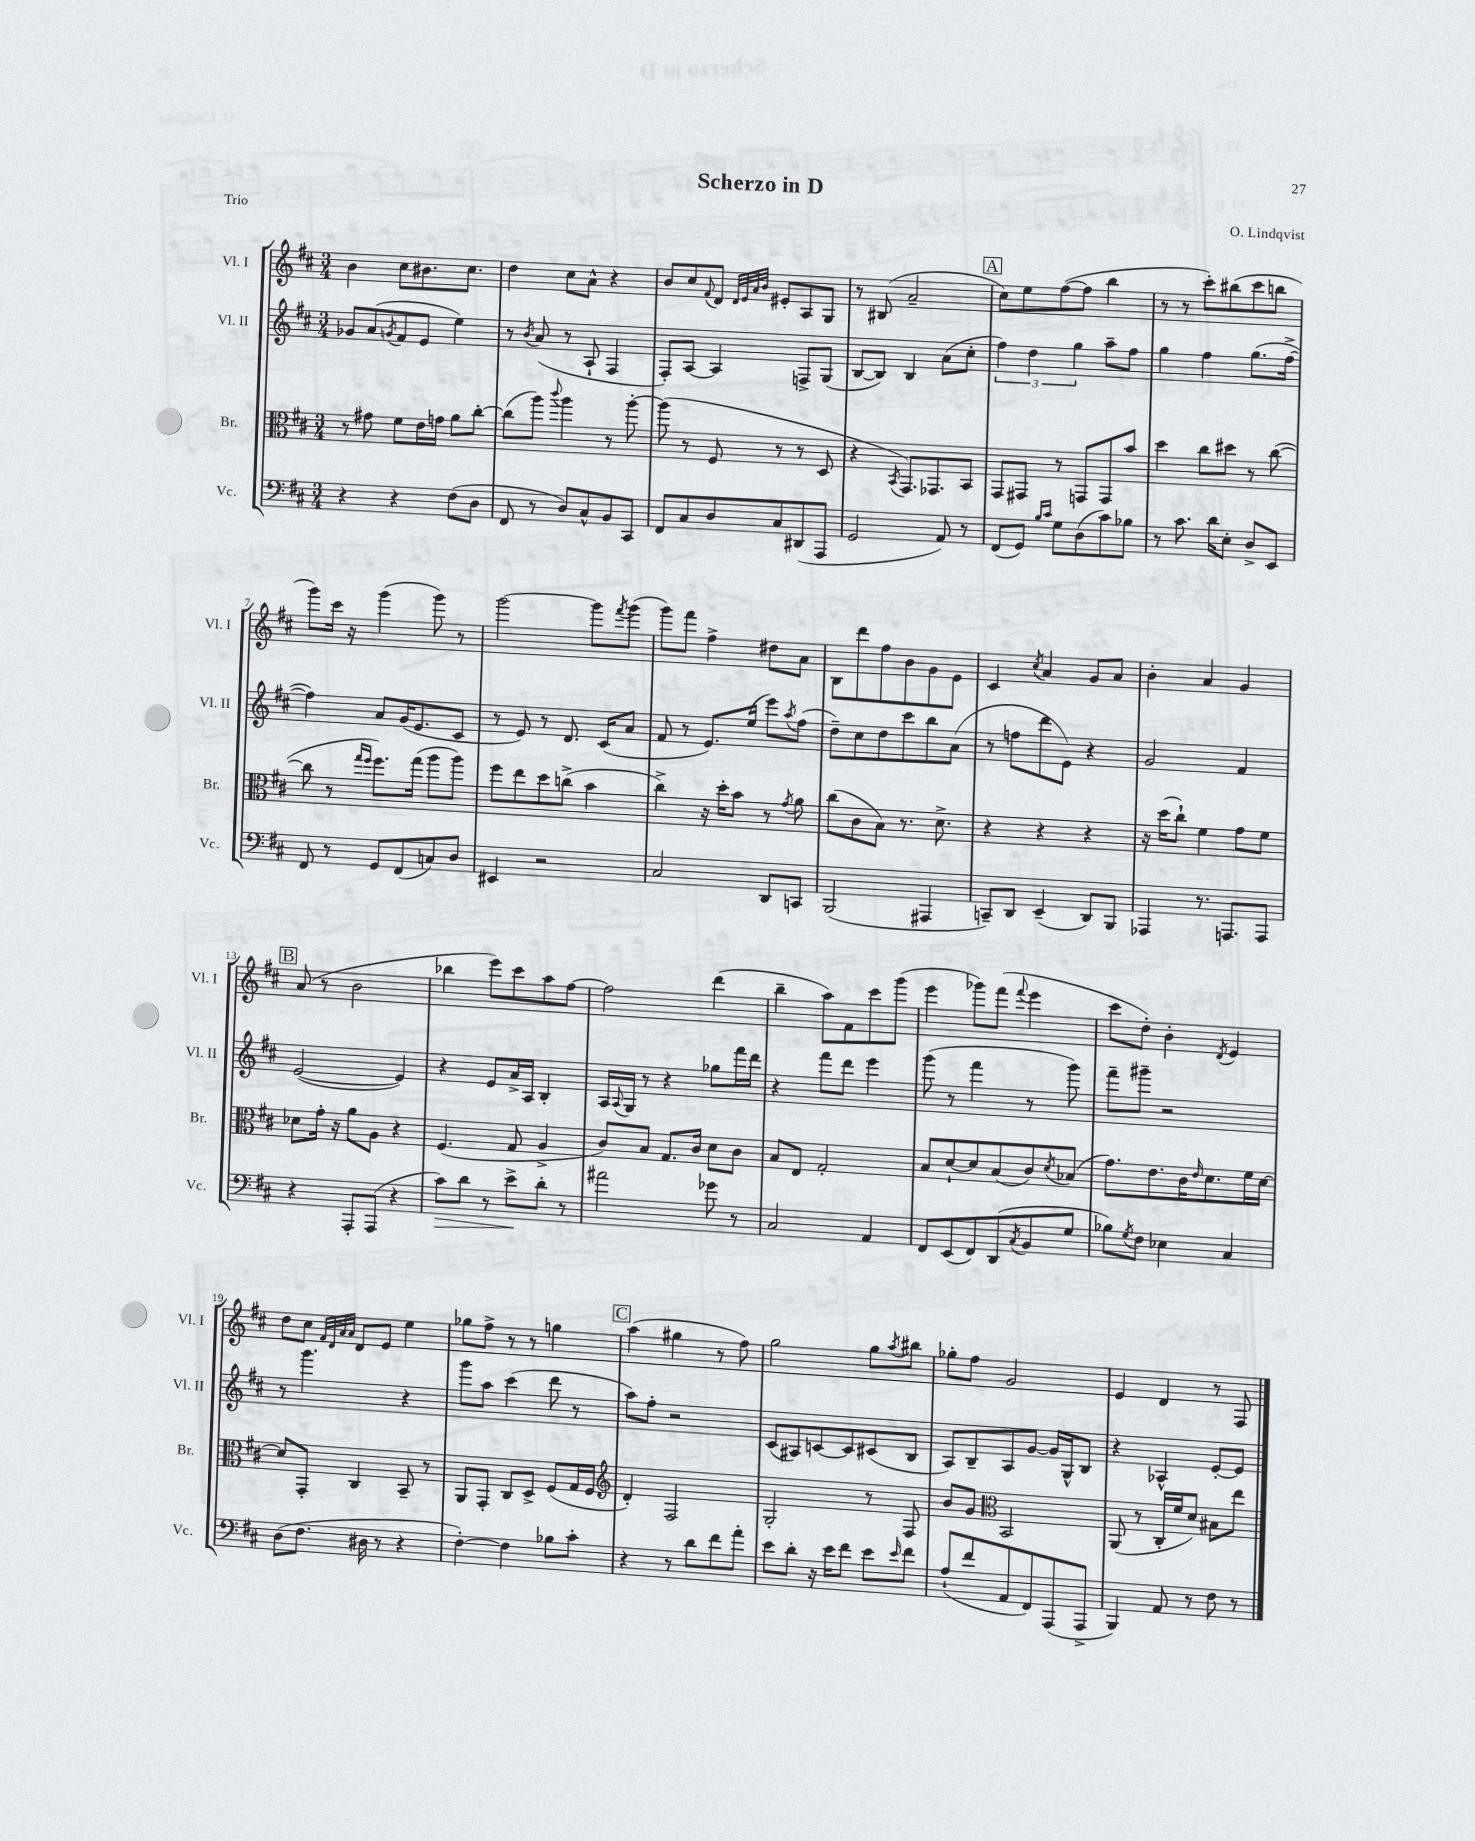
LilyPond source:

\header { title = "Scherzo in D" composer = "O. Lindqvist" piece = "Trio" }
<<
\new StaffGroup <<
\new Staff = "s0" \with { instrumentName = "Vl. I" shortInstrumentName = "Vl. I" } {
    \clef treble \key d \major \numericTimeSignature \time 3/4
    b'4 cis''8 bis'8. cis''8. |
    d''4 cis''8 a'8-^ r4 |
    b'8 cis''8 \appoggiatura { fis'8 } d'8 \grace { d'32 e'32 a'32 b'32 } eis'8-. a8 g8 |
    r8 bis8( a'2-- |
    \mark \markup { \box "A" } cis''8) e''8 fis''8~( fis''8 b''4 |
    r8 r8 cis'''8-.) bis''8( cis'''8 b''8 |
    g'''8) cis'''16 r16 g'''4( g'''8) r8 |
    g'''2~ g'''8 \acciaccatura { fis'''8 } g'''8( |
    g'''8) fis'''8 fis''4-> dis''8 a'8 |
    b8 d'''8 fis''8 b'8 g'8 e'8 |
    cis'4 \acciaccatura { cis''8 } a'4 g'8 a'8 |
    b'4-. a'4 g'4 |
    \mark \markup { \box "B" } a'8( r8 b'2 |
    bes''4 e'''8) cis'''8 a''8 fis''8~ |
    fis''2 d'''4( |
    b''4-- a''8) fis'8 cis'''8 g'''8( |
    e'''4 ges'''8) fis'''8( \appoggiatura { fis'''8 } e'''4 |
    cis'''8 d''8-.) b'4-. \acciaccatura { d'8 } e'4 |
    d''8 cis''8 \grace { fis'32 d'32 a'32 a'32 } d'8 e'8 e''4 |
    ges''8 fis''8-> r8 r8 g''4 |
    \mark \markup { \box "C" } a''4( gis''4 r8 fis''8) |
    g''2 g''8 \acciaccatura { a''8 } bis''8 |
    ges''8-. fis''8 g'2 |
    e'4 d'4 r8 fis8 \bar "|." |
}
\new Staff = "s1" \with { instrumentName = "Vl. II" shortInstrumentName = "Vl. II" } {
    \clef treble \key d \major \numericTimeSignature \time 3/4
    ges'8 a'8( \acciaccatura { g'8 } fis'8 e'8 e''4) |
    r8 \acciaccatura { b'8 } a'8( r8 a8-! fis4 |
    fis8-.) a8~ a4 f8-> g8( |
    b8~ b8) b4 a'8( cis''8-. |
    \mark \markup { \box "A" } \tuplet 3/2 { fis''4) d''4 g''4 } a''8-- fis''8 |
    g''4 fis''4 g''8.( fis''16~-> |
    fis''4) a'8 g'16( e'8. cis'8 |
    r8 e'8) r8 d'8. cis'16( a'8 |
    fis'8 r8 e'8.) e''16( e'''8) \acciaccatura { a''8 } fis''8( |
    d''8--) cis''8 d''8 cis'''8 b''8 a'8( |
    r8 f''8 d'''8 e'8) r4 |
    g'2 fis'4 |
    \mark \markup { \box "B" } e'2~( e'4) |
    r4 e'8 a'16-> a16 b4-. |
    a16 \appoggiatura { a8 } g16 r8 r4 ges''8 fis'''16 d'''16 |
    r4 fis'''8 d'''8 e'''4 |
    g'''8( r8 fis'''4 r8 g'''8) |
    fis'''8-- gis'''8-- r2 |
    r8 g'''4. r4 |
    g'''8 a''8 cis'''4( d'''8 r8 |
    \mark \markup { \box "C" } a''8) fis''8-. r2 |
    cis'8( ais8) c'8~ c'8 cis'8( b8 |
    a8) b8-- a8 g'8~ g'16 g16-^ b8 |
    r4 aes4-^ e'8~-. e'8 \bar "|." |
}
\new Staff = "s2" \with { instrumentName = "Br." shortInstrumentName = "Br." } {
    \clef alto \key d \major \numericTimeSignature \time 3/4
    r8 gis'8 fis'8 e'16 g'16 a'8 cis''8~-. |
    cis''8( a''8) \appoggiatura { cis'''8 } a''4 r8 a''8~-. |
    a''8( r8 fis8 r8 r8 d8 |
    r4 \acciaccatura { b,8 } g,8.) ges,8. b,8 |
    \mark \markup { \box "A" } g,8 gis,8 r8 g,8 g,8 b'8 |
    d''4 cis''8 dis''8 r8 cis''8~( |
    cis''8 r8 \grace { g''16 fis''16 } fis''8.) g''16( a''8 a''8) |
    fis''8 e''8 d''8 c''8->( b'4 |
    cis''4->) r16 d''16-. b'8 r8 \acciaccatura { g'8 } a'8 |
    cis''8( cis'8 b8) r8. d'8.-> |
    r4 r4 r4 |
    r16 d''16( cis''8-!) fis'4 g'8 fis'8 |
    \mark \markup { \box "B" } des'8 g'16-. r16 a'8 a8 r4 |
    fis4.( g8 a4-> |
    cis'8) b8 g8. cis'16 d'8 cis'8 |
    b8 e8 g2-. |
    b8 d'8~-! d'8 b8( cis'8) \acciaccatura { d'8 } bes8( |
    g'8.) e'8. cis'16 \grace { e'16 } d'8. fis'16 d'16~ |
    d'8 g,8-. cis4 b,8-- r8 |
    a,8 g,8-. cis8 d8-> fis8( g16 fis16 |
    \mark \markup { \box "C" } \clef treble d'4-.) fis2 |
    g2-. r8 fis8 |
    b'8 g'8 \clef alto b,2 |
    a,8( r8 cis16-. fis'16 d'8) bis8 e''8 \bar "|." |
}
\new Staff = "s3" \with { instrumentName = "Vc." shortInstrumentName = "Vc." } {
    \clef bass \key d \major \numericTimeSignature \time 3/4
    r4 r4 fis8( d8 |
    fis,8 r8 d8) cis8-^ b,8 cis,8 |
    fis,8 cis8 d8 cis8 dis,8( a,,8 |
    g,2 a,8) r8 |
    \mark \markup { \box "A" } fis,8( g,8) \grace { b16 cis'16 } g8 d8( cis'8) bes8 |
    r8 cis'8. d'16 e8-. d8-> e,8 |
    fis,8 r8 g,8 fis,8( c8) d8 |
    eis,4 r2 |
    cis2 d,8 c,8 |
    b,,2( ais,,4 |
    c,8--) d,8 e,4--( d,8) b,,8 |
    aes,,4 r8. a,,8. a,,8 |
    \mark \markup { \box "B" } r4 a,,8-. a,,8( r4 |
    cis'8\>) d'8 r8 e'8->\! d'8-. r8 |
    ais'2 ges'8 r8 |
    cis2 a,4 |
    fis,8 e,8( fis,8) d,8( \acciaccatura { cis8 } b,8 g8 |
    bes8) \acciaccatura { g8 } fis8 ees4 cis4 |
    d8( fis8. dis16 r8 r4 |
    fis4~-.) fis4 bes8 cis'8-. |
    \mark \markup { \box "C" } r4 r8 d'8 fis'8 a'8-. |
    e'8 d'8-. r16 e'16 fis'8 e'8 \grace { e'16 } fis'8 |
    a8-!( fis'8 a,8 fis,8) a,,8( a,,8-> |
    b,,4) a,8 r8 fis8 r8 \bar "|." |
}
>>
>>
